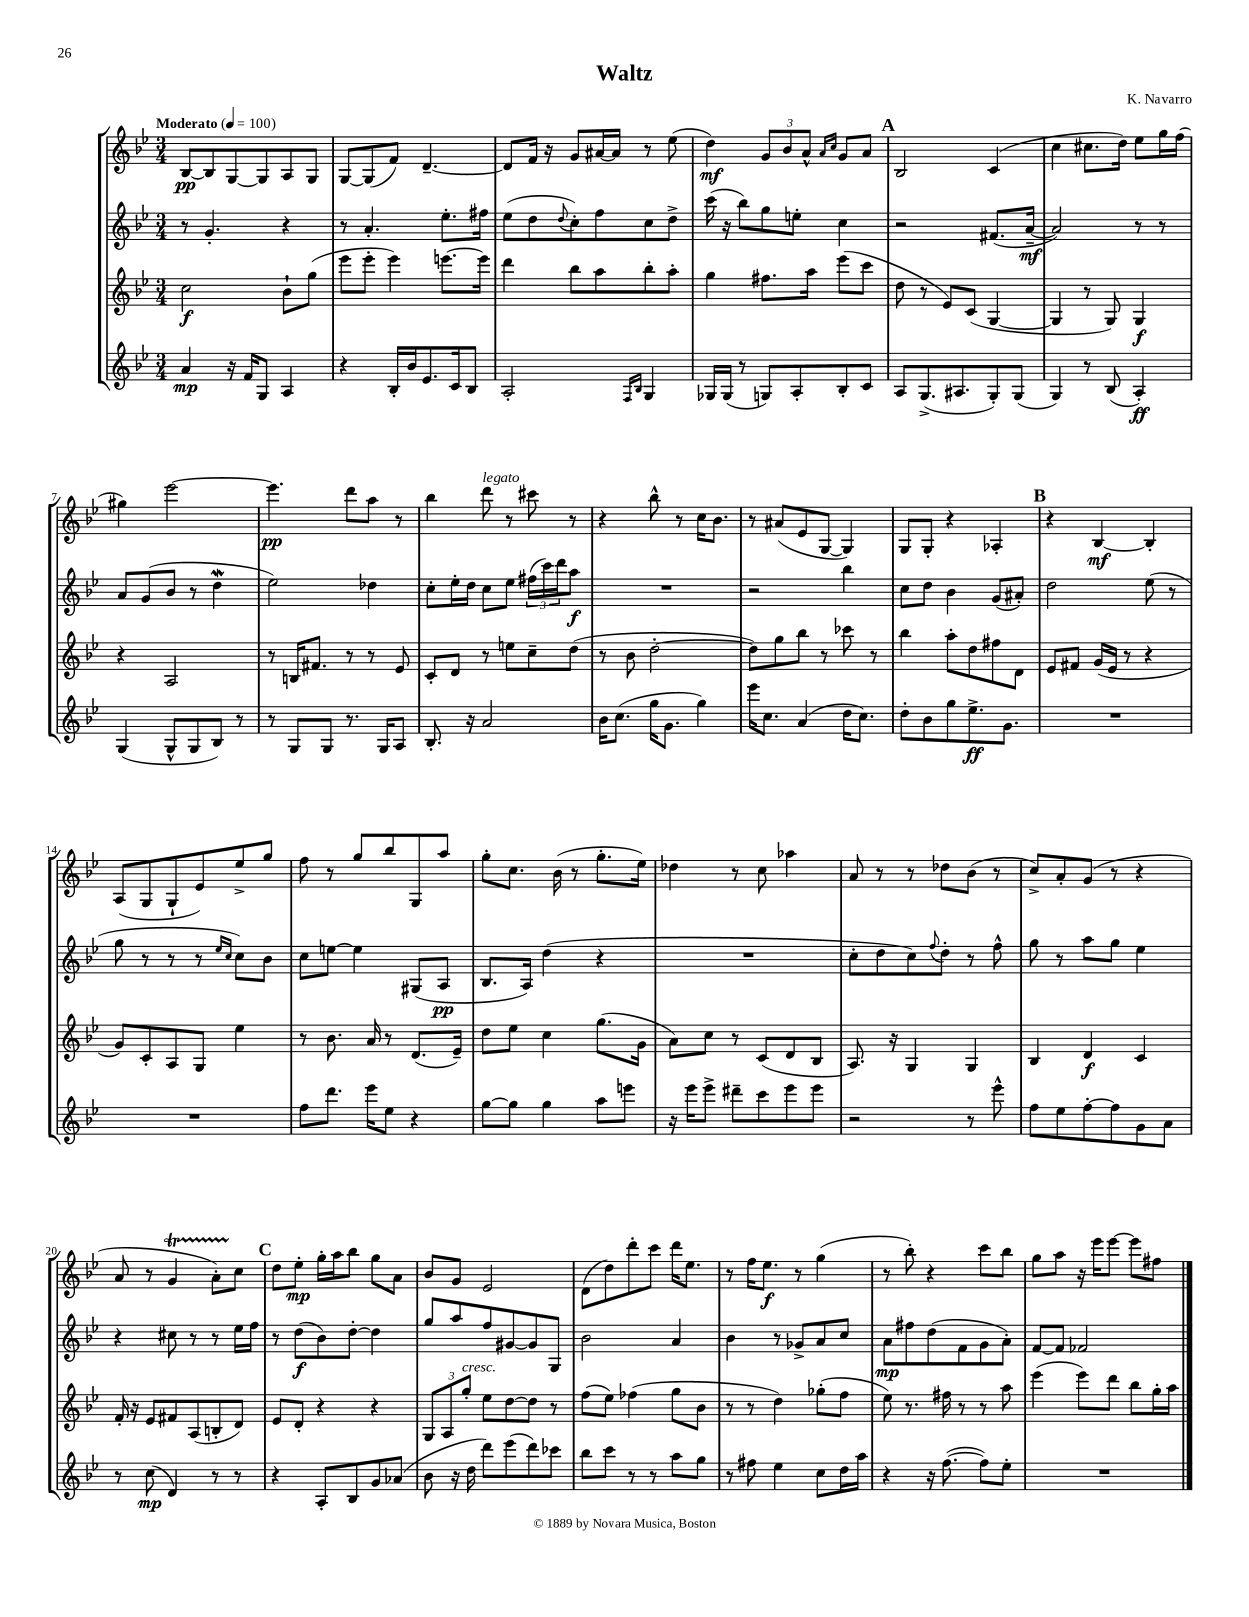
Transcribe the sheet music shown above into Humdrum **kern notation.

**kern	**kern	**kern	**kern
*staff4	*staff3	*staff2	*staff1
*clefG2	*clefG2	*clefG2	*clefG2
*k[b-e-]	*k[b-e-]	*k[b-e-]	*k[b-e-]
*M3/4	*M3/4	*M3/4	*M3/4
*MM100	*MM100	*MM100	*MM100
4a	2cc	8r	[8B-
.	.	4.g'	8B-]
16r	.	.	[8G
16f	.	.	.
8G	.	.	8G]
4A	8b-`	4r	8A
.	(8gg	.	8G
=	=	=	=
4r	8eee-	8r	[8G
.	8eee-'	4.a'	(8G]
16B-'	4eee-)	.	8f)
16b-	.	.	.
8.e-	.	.	[4.d~
.	[8.eee	8.ee-'	.
16c	.	.	.
8B-	.	.	.
.	16eee]	16ff#	.
=	=	=	=
2A'	4ddd	(8ee-	8d]
.	.	8dd	16f
.	.	.	16r
.	.	8qqdd	.
.	8bb-	8cc')	8g
.	8aa	8ff	[16a#
.	.	.	16a#]
16qqF	.	.	.
16qqB-	.	.	.
4G	8bb-'	8cc	8r
.	8aa'	8dd^	(8ee-
=	=	=	=
16G-	4gg	(16ccc	4dd)
(16G-	.	16r	.
8r	.	8bb-)	.
8G)	8.ff#	8gg	12g
.	.	.	12b-
8A'	.	8ee'	.
.	.	.	12a^^
.	16aa	.	.
.	.	.	16qqa
.	.	.	16qqcc
8B-'	(8eee-	4cc	8g
8c	8ccc	.	8a
=	=	=	=
8A	8dd	2r	2B-
(8.G^	8r	.	.
.	8e-)	.	.
8.A#	.	.	.
.	(8c	.	.
8G')	[4G	(8.f#	(4c
(8G	.	.	.
.	.	[16a~	.
=	=	=	=
4G)	4G]	2a])	4cc
8r	8r	.	8.cc#
(8B-	8G)	.	.
.	.	.	16dd)
4A')	4G	8r	8ee-
.	.	8r	16gg
.	.	.	(16ff
=	=	=	=
(4G	4r	8a	4gg#)
.	.	(8g	.
8G^^	2A	8b-	[2eee-
8G	.	8r	.
8B-)	.	4dd	.
8r	.	.	.
=	=	=	=
8r	8r	2ee-)	4.eee-]
8G	16B	.	.
.	8.f#	.	.
8G	.	.	.
8.r	8r	.	8ddd
.	8r	4dd-	8aa
16G	.	.	.
8A	8e-	.	8r
=	=	=	=
8.B-'	8c'	8cc'	4bb-
.	8d	16ee-'	.
16r	.	16dd	.
2a	8r	8cc	8ddd
.	8ee	8ee-	8r
.	8cc~	(24ff#	8ccc#
.	.	24ccc)	.
.	.	24ddd	.
.	(8dd	8aa	8r
=	=	=	=
16b-	8r	2.r	4r
(8.cc	.	.	.
.	8b-	.	.
16gg	[2dd'	.	8bb-^^
8.g	.	.	.
.	.	.	8r
4gg)	.	.	16cc
.	.	.	8.b-
=	=	=	=
16eee-	8dd])	2r	8r
8.cc	.	.	.
.	8gg	.	(8a#
(4a	8bb-	.	8e-
.	8r	.	[8G
16dd	8ccc-	4bb-	4G])
8.cc)	.	.	.
.	8r	.	.
=	=	=	=
8dd'	4bb-	8cc	8G
8b-	.	8dd	8G'
8gg	8aa'	4b-	4r
8.ee-^	8dd	.	.
.	8ff#	(8g	4A-'
8.g	.	.	.
.	8d	8a#')	.
=	=	=	=
2.r	8e-	2dd	4r
.	8f#	.	.
.	(16g	.	[4B-
.	16e-	.	.
.	8r	.	.
.	4r	(8ee-	4B-']
.	.	8r	.
=	=	=	=
2.r	8g)	8gg	(8A
.	8c'	8r	8G
.	8A	8r	8G`
.	8G	8r	8e-)
.	.	16qqee-	.
.	.	16qqcc	.
.	4ee-	8cc)	8ee-^
.	.	8b-	8gg
=	=	=	=
8ff	8r	8cc	8ff
8.ddd	8.b-	[8ee	8r
.	.	4ee]	8gg
16eee-	16a	.	.
8ee-	8r	.	8bb-
4r	(8.d	(8G#	8G
.	.	8A	8aa
.	16e-~)	.	.
=	=	=	=
[8gg	8dd	8.B-	8gg'
8gg]	8ee-	.	8.cc
.	.	16A)	.
4gg	4cc	(4dd	.
.	.	.	(16b-
.	.	.	8r
8aa	(8.gg	4r	8.gg'
8eee	.	.	.
.	16g	.	16ee-)
=	=	=	=
16r	8a)	2.r	4dd-
16eee-	.	.	.
8eee-^	8cc	.	.
8ddd#~	8r	.	8r
8ccc	(8c	.	8cc
8eee-	8d	.	4aa-
8eee-	8B-	.	.
=	=	=	=
2r	8.A)	8cc'	8a
.	.	8dd	8r
.	16r	.	.
.	4G	8cc)	8r
.	.	8qqff	.
.	.	8dd'	8dd-
8r	4G	8r	(8b-
8eee-^^	.	8ff^^	8r
=	=	=	=
8ff	4B-	8gg	8cc^)
8ee-	.	8r	8a'
[8ff'	4d	8aa	(8g
8ff]	.	8gg	8r
8g	4c	4ee-	4r
8a	.	.	.
=	=	=	=
8r	16f'	4r	8a
.	16r	.	.
(8cc	8e-	.	8r
4d)	8f#	8cc#	4g
.	(8A	8r	.
8r	8B'	8r	8a')
8r	8d)	16ee-	8cc
.	.	16ff	.
=	=	=	=
4r	8e-	8r	8dd
.	8d'	(8dd	8ee-'
8A'	4r	8b-)	16gg'
.	.	.	16aa
8B-	.	[8dd'	8bb-
8g	4r	4dd]	8gg
(8a-	.	.	8a
=	=	=	=
8b-	12G	8gg	8b-
.	12A	.	.
16r	.	8aa	8g
.	12gg'	.	.
16dd	.	.	.
8ddd)	8ee-	8ff	2e-
(8eee-	[8dd	[8g#	.
8ddd)	8dd]	8g#]	.
8ccc-	8r	8G	.
=	=	=	=
8bb-	(8ff	2b-	(8d
8ccc	8ee-)	.	8dd)
8r	(4ff-	.	8ddd'
8r	.	.	8ccc
8aa	8gg	4a	16ddd
.	.	.	8.ee-
8gg	8b-	.	.
=	=	=	=
8r	8r	4b-	8r
8ff#	8r	.	16ff
.	.	.	8.ee-
4ee-	4dd)	8r	.
.	.	8g-^	8r
8cc	(8gg-'	8a	(4gg
16dd	8ff	8cc	.
16aa	.	.	.
=	=	=	=
4r	8ee-)	8a	8r
.	8.r	8ff#	8bb-')
16r	.	(8dd	4r
([8.ff	16ff#	.	.
.	8r	8f	.
8ff])	8r	8g	8ccc
8ee-'	8aa	8a')	8bb-
=	=	=	=
2.r	(4eee-	[8f	8gg
.	.	8f]	8aa
.	8eee-)	2f-	16r
.	.	.	16eee-
.	8ddd	.	[8eee-
.	8bb-	.	8eee-]
.	16gg'	.	8ff#
.	16aa	.	.
==	==	==	==
*-	*-	*-	*-
